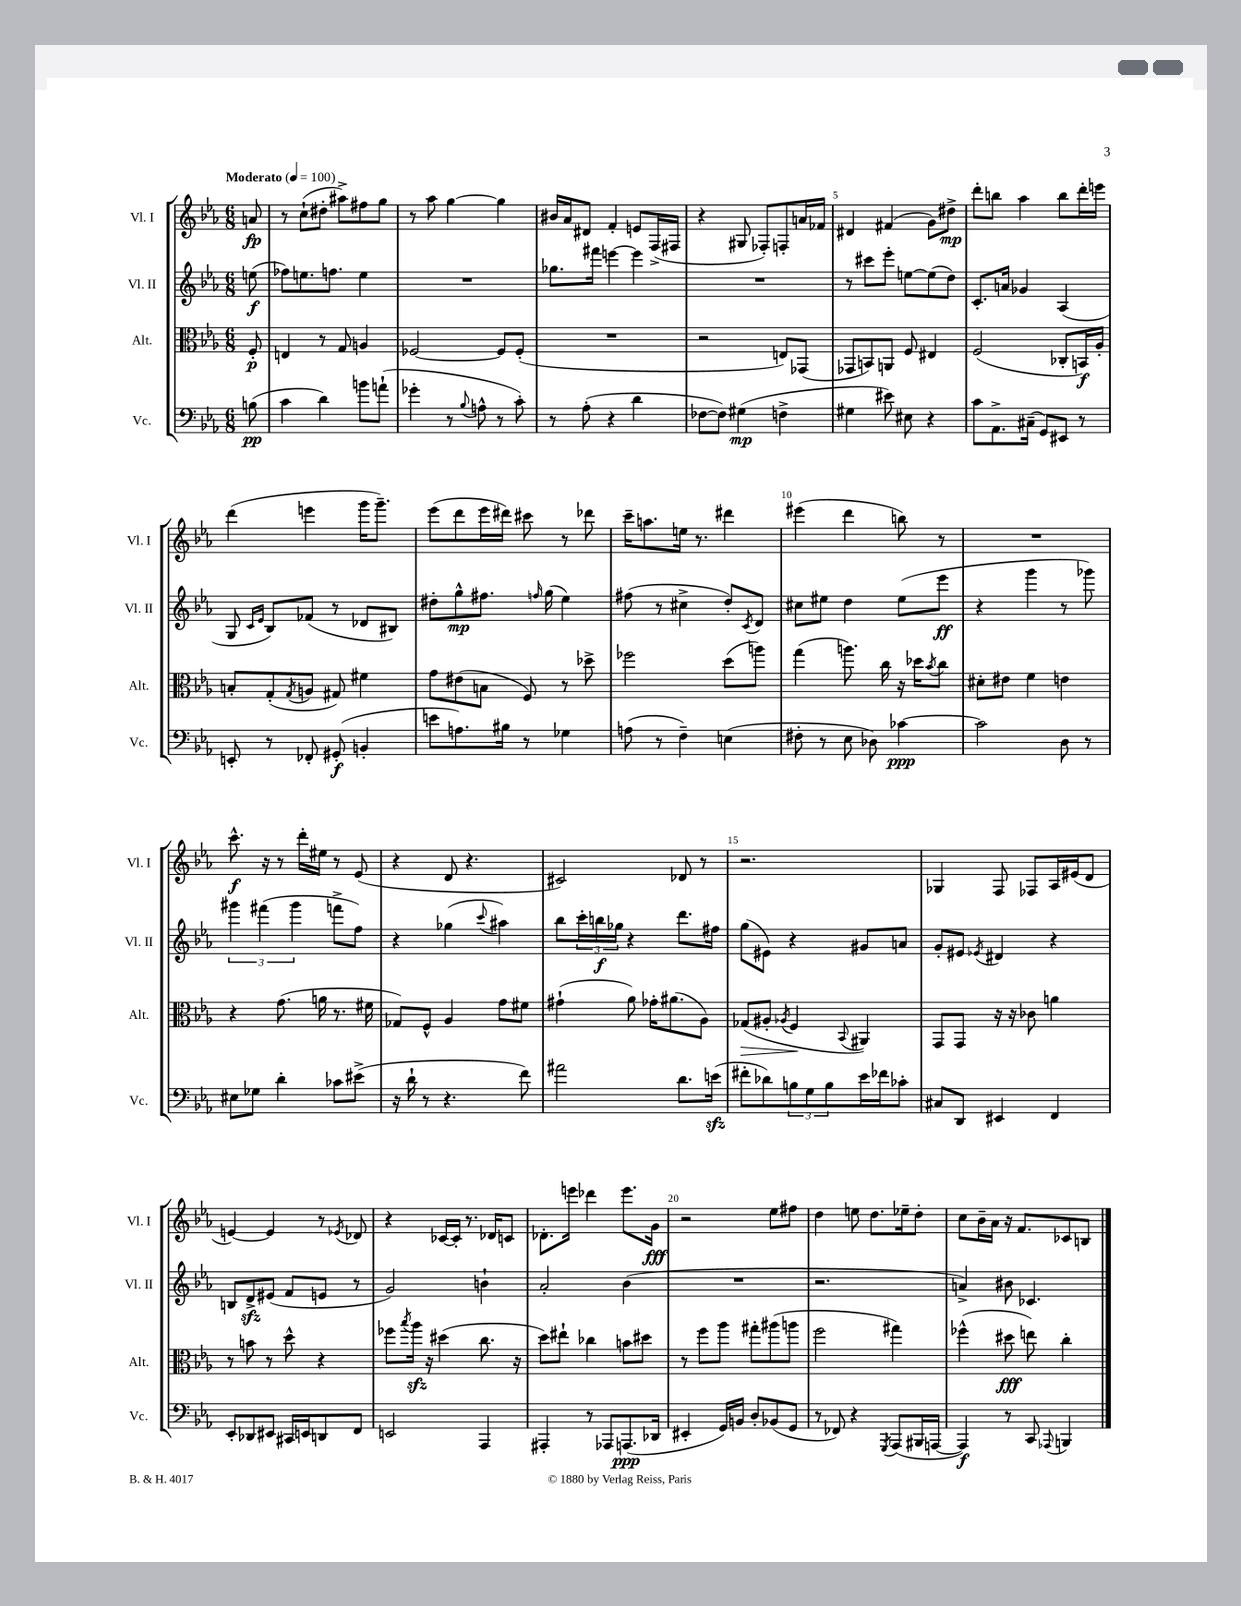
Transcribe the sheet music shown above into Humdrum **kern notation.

**kern	**kern	**kern	**kern
*staff4	*staff3	*staff2	*staff1
*clefF4	*clefC3	*clefG2	*clefG2
*k[b-e-a-]	*k[b-e-a-]	*k[b-e-a-]	*k[b-e-a-]
*M6/8	*M6/8	*M6/8	*M6/8
*MM100	*MM100	*MM100	*MM100
(8B	8F'	(8ee	8a
=	=	=	=
4c	4E	8ff-)	8r
.	.	8.ee	(8cc`
4d)	8r	.	8dd#'
.	.	8.ff	.
.	8G	.	8aa#^)
8b	4A	4ee	8ff#
(8a`	.	.	8gg
=	=	=	=
4g-'	[2F-	2.r	8r
.	.	.	8aa-
8r	.	.	[4gg
8qqB-	.	.	.
8A^^	.	.	.
8r	8F-]	.	4gg]
8c')	(8F-'	.	.
=	=	=	=
8r	2.r	8.gg-	16b#
.	.	.	16a-
(8A-'	.	.	8d#
.	.	16fff#	.
4r	.	[4eee	4f'
4d	.	4eee]	8e
.	.	.	(16F^
.	.	.	16F#
=	=	=	=
[8F-	2r	2.r	4r
8F-])	.	.	.
(4G#	.	.	8G#
.	.	.	8F-')
4F^	8E)	.	8F'
.	(8GG-	.	16a
.	.	.	16f-
=	=	=	=
4G#	8GG-	8r	4d#
.	8BB)	8ccc#	.
8e#)	8AA	8eee-'	(4f#
8E#	8F	[8ee	.
4r	4E#	(8ee]	8g)
.	.	8dd)	8dd#^
=	=	=	=
8c	(2F	8.c'	8ddd'
8.AA-^	.	.	8bb
.	.	16a	.
.	.	4g-	4aa-
(16C#~	.	.	.
8GG)	.	.	.
8EE#	8C-'	(4A-	8bb
8r	16BB)	.	16ddd'
.	16A-'	.	16eee
=	=	=	=
8EE'	8B'	8G	(4ddd
.	.	16qqc	.
.	.	16qqe-	.
8r	(8G'	8B-)	.
.	8qG	.	.
8FF-'	8A	(8f-	4eee
(8GG#'	8G#)	8r	.
4BB'	4f#	8d-	16ggg
.	.	.	8.ggg~)
.	.	8B#)	.
=	=	=	=
8e	8g	8dd#'	(8eee-
8.A)	(8e#	8gg^^	8ddd
.	8B	8.ff#	16eee-
16B#	.	.	16ddd#)
8r	8F)	.	8ccc#
.	.	16qqff	.
.	.	(16gg	.
4G-	8r	4ee-)	8r
.	8dd-^	.	8ddd-
=	=	=	=
(8A	2ff-	(8ff#	16ccc~
.	.	.	8.aa
8r	.	8r	.
4F~)	.	4cc#^	16ee
.	.	.	8.r
(4E	(8dd	8dd')	4ddd#
.	.	8qc	.
.	8aa)	8d	.
=	=	=	=
8F#'	(4gg	8cc#	(4eee#
8r	.	8ee#	.
8E-	8.aa)	4dd	4ddd
8D-)	.	.	.
.	16cc	.	.
[4c-	16r	(8ee#	8bb)
.	16dd-	.	.
.	8qb-	.	.
.	8cc	8eee-	8r
=	=	=	=
2c-]	8d#'	4r	2.r
.	8e#	.	.
.	4f	4ggg	.
8D	4e	8r	.
8r	.	8ggg-)	.
=	=	=	=
8E#	4r	6ggg#	8.ccc^^
8G-	.	.	.
.	.	(6fff#	.
.	.	.	16r
4d'	(8.g	.	8r
.	.	6ggg#	.
.	.	.	16ddd'
.	16a	.	16ee#
8c-	8.r	8fff^	8r
(8e#^	.	8ff)	(8e-
.	16f#	.	.
=	=	=	=
16r	8G-)	4r	4r
16d`	.	.	.
8r	8F^^	.	.
4.r	4A-	(4gg-	8d
.	.	.	4.r
.	.	8qqccc	.
.	8g	4aa#)	.
8f)	8f#	.	.
=	=	=	=
2a#	(4g#`	8bb-	2c#)
.	.	24ccc'	.
.	.	24bb	.
.	.	24gg-	.
.	8a-)	4r	.
.	16g-'	.	.
.	(8.a#	.	.
8.d	.	8.ddd	8d-
.	8A-)	.	8r
(16e	.	16ff#	.
=	=	=	=
8f#'	(8G-	(8gg	2.r
8d-)	8A#'	8e#)	.
.	8qA-	.	.
12B	4F	4r	.
12G	.	.	.
12B	.	.	.
.	8qqBB-	.	.
16e-	4AA#)	8g#	.
16f-	.	.	.
8c-'	.	8a	.
=	=	=	=
8C#	8GG	8g'	4G-
8DD	8GG	8e#	.
.	.	8qe-	.
4EE#	16r	4d#	8F
.	16r	.	.
.	8c-	.	8F-
4FF	4a	4r	16A-
.	.	.	(16e#
.	.	.	8d
=	=	=	=
8EE-'	8r	8B	[4e)
8DD-	8b	8d^	.
8EE#	8r	(8e#	4e]
16CC#	8dd^^	8f	.
16EE	.	.	.
8DD	4r	8e	8r
.	.	.	8qe-
8FF	.	8r	8d-
=	=	=	=
2EE	8ff-	2g)	4r
.	8qbb-	.	.
.	16aa-	.	.
.	16r	.	.
.	(4dd#	.	[16c-
.	.	.	16c-']
.	.	.	8.r
4AAA-	8.cc	4b`	.
.	.	.	16d-
.	.	.	8c
.	16r	.	.
=	=	=	=
4AAA#'	8dd)	2a-'	8.d-'
.	8ee#`	.	.
.	.	.	16eee
8r	4cc-	.	4ddd-
8AAA-	.	.	.
(8.AAA	8b	(4b-	8.eee
.	8dd#	.	.
16DD-	.	.	16g
=	=	=	=
4EE#'	8r	2.r	2r
.	8ff	.	.
16GG)	8aa-	.	.
16BB	.	.	.
8D'	8gg#'	.	.
(8BB-	(8aa#	.	8ee-
8GG	8aa	.	8ff#
=	=	=	=
8r	2ff	2.r	4dd
8FF-)	.	.	.
4r	.	.	8ee
.	.	.	8.dd
8qGGG	.	.	.
(8AAA-	4gg#)	.	.
.	.	.	16ee-~
16BBB#	.	.	8dd'
[16AAA	.	.	.
=	=	=	=
4AAA])	(4ff-^^	4a^)	8cc
.	.	.	16b-~
.	.	.	16a-
8r	8dd#	8b#	16r
.	.	.	8.f
8CC	8ee)	4.c-	.
8qqAAA-	.	.	.
4BBB	4cc'	.	8c-
.	.	.	8B
==	==	==	==
*-	*-	*-	*-
